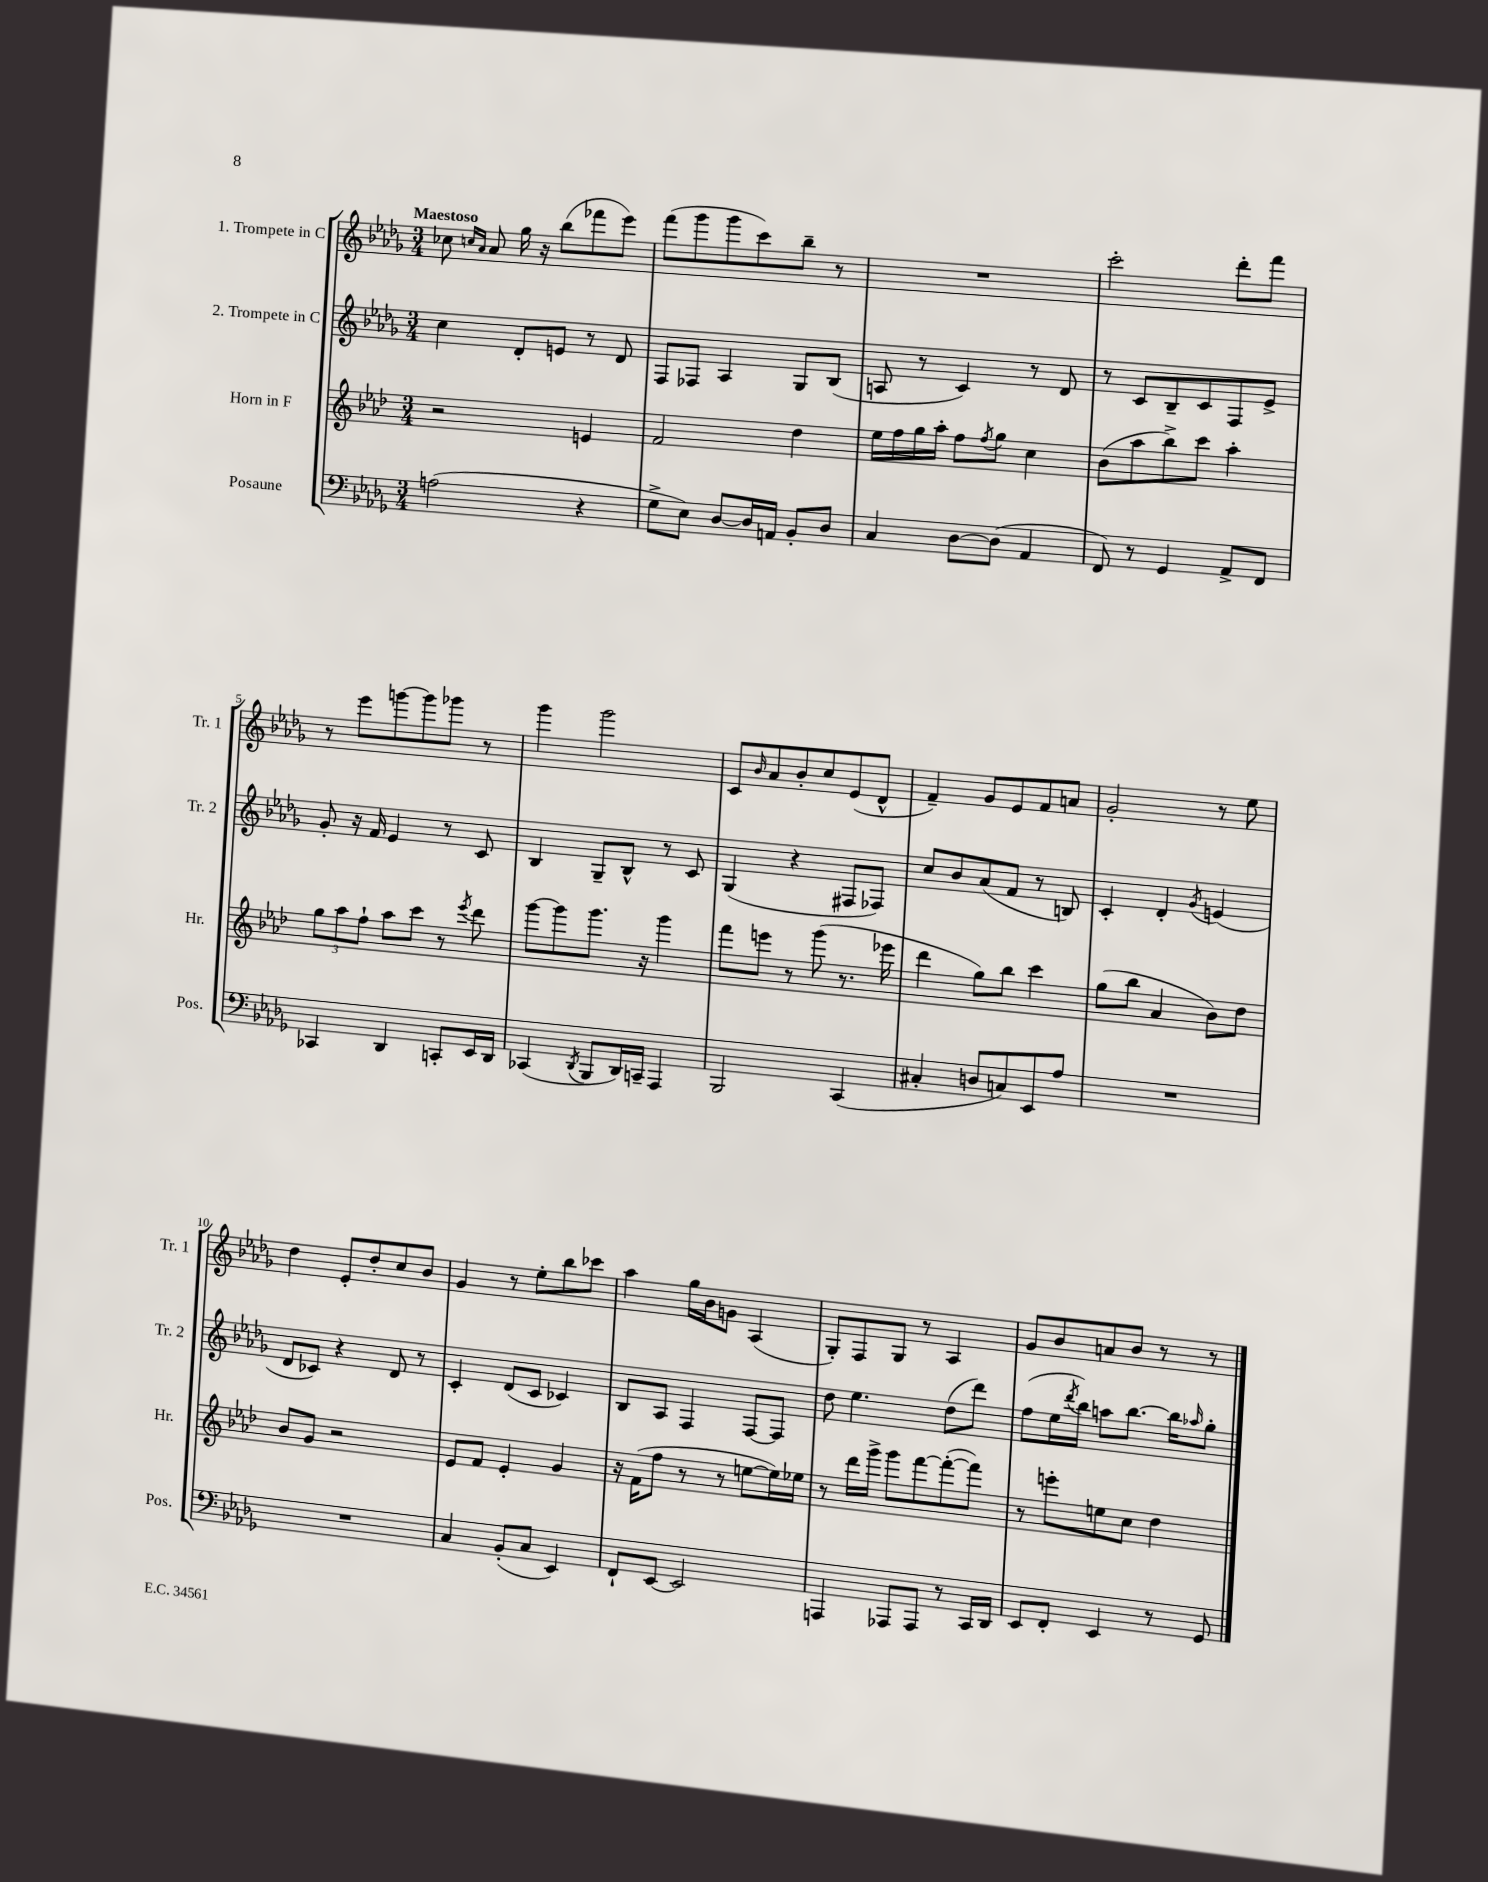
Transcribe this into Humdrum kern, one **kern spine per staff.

**kern	**kern	**kern	**kern
*part4	*part3	*part2	*part1
*staff4	*staff3	*staff2	*staff1
*I"Posaune	*I"Horn in F	*I"2. Trompete in C	*I"1. Trompete in C
*I'Pos.	*I'Hr.	*I'Tr. 2	*I'Tr. 1
*clefF4	*clefG2	*clefG2	*clefG2
*k[b-e-a-d-g-]	*k[b-e-a-d-]	*k[b-e-a-d-g-]	*k[b-e-a-d-g-]
*M3/4	*M3/4	*M3/4	*M3/4
=1	=1	=1	=1
!	!	!	!LO:TX:a:B:t=Maestoso
(2An\	2r	4cc\	8cc-X\
.	.	.	16qqccn/LL
.	.	.	16qqa-/JJ
.	.	.	8a-/
.	.	8d-'/L	16gg-\
.	.	.	16r
.	.	8en/J	(8bb-\L
4r	4en/	8r	8fff-X\
.	.	8d-/	8eee-\J)
=2	=2	=2	=2
8G-^\L	2f/	8F/L	(8fff\L
8E-\J)	.	8F-X/J	8ggg-\
[8D-/L	.	4A-/	8ggg-\
16D-/L]	.	.	8ccc\)
16AAn/JJ	.	.	.
8BB-'/L	4dd-\	8G-/L	8bb-~\J
8D-/J	.	(8B-/J	8r
=3	=3	=3	=3
4C/	16ee-\LL	8An/	2.r
.	16ff\	.	.
.	16gg\	8r	.
.	16aa-'\JJ	.	.
[8D-\L	8ff\L	4c/)	.
.	8qff/	.	.
(8D-\J]	8gg\J	.	.
4AA-/	4cc\	8r	.
.	.	8d-/	.
=4	=4	=4	=4
8FF/)	(8b-\L	8r	2ccc'\
8r	8aa-\	8c/L	.
4GG-/	8bb-^\)	8B-~/	.
.	8ccc\J	8c/	.
8AA-^/L	4aa-'\	8F/	8ddd-'\L
8FF/J	.	8e-^/J	8fff\J
!!LO:LB:g=z
=5	=5	=5	=5
4CC-X/	12gg\L	8g-'/	8r
.	12aa-\	.	.
.	.	16r	8eee-\L
.	12ff`\J	.	.
.	.	16f/	.
4DD-/	8aa-\L	4e-/	[8gggn\
.	8ccc\J	.	8ggg\]
8CCn'/L	8r	8r	8ggg-X\J
.	8qeee-/	.	.
16EE-/L	8ddd-\	8c/	8r
16DD-/JJ	.	.	.
=6	=6	=6	=6
(4CC-X/	[8ggg\L	4B-/	4ggg-\
.	8ggg\]	.	.
8qDD-/	.	.	.
8BBB-/L	8.ggg\J	8G-~/L	2ggg-\
16DD-/L)	.	8B-^^/J	.
16CCn~/JJ	16r	.	.
4AAA-/	4ggg\	8r	.
.	.	8c/	.
=7	=7	=7	=7
2BBB-/	8fff\L	(4G-/	8c/L
.	.	.	16qqb-/
.	8eeen\J	.	8a-/
.	8r	4r	8b-'/
.	(8ggg\	.	8cc/
(4CC/	8.r	8F#X/L	(8e-/
.	.	8F-X/J)	8d-^^/J
.	16eee-X\	.	.
=8	=8	=8	=8
4C#X'/	4ddd-\	8cc/L	4f~/)
.	.	8b-/	.
8Dn/L	8gg\L)	(8a-/	8g-/L
8Cn/)	8bb-\J	8f/J	8e-/
8EE-/	4ccc\	8r	8f/
8A-/J	.	8Bn/)	8an/J
=9	=9	=9	=9
2.r	(8gg\L	4c'/	2g-'/
.	8bb-\J	.	.
.	4a-/	4d-'/	.
.	.	8qg-/	.
.	8b-\L)	(4en/	8r
.	8dd-\J	.	8ee-\
!!LO:LB:g=z
=10	=10	=10	=10
2.r	8b-/L	8d-/L	4dd-\
.	8g/J	8c-X/J)	.
.	2r	4r	8e-'/L
.	.	.	8dd-'/
.	.	8d-/	8cc/
.	.	8r	8b-/J
=11	=11	=11	=11
4C/	8e-/L	4c'/	4g-/
.	8f/J	.	.
(8BB-'/L	4e-'/	(8d-/L	8r
8C/J	.	8c/J	8ee-'\L
4EE-/)	4g/	4c-X/)	8bb-\
.	.	.	8ccc-X\J
=12	=12	=12	=12
8FF`/L	16r	8B-/L	4aa-\
.	(16f\KL	.	.
[8EE-/J	8ff\J	8A-/J	.
2EE-/]	8r	4F/	16gg-\LL
.	.	.	16b-\J
.	8r	.	8gn\J
.	[8een\L	[8F/L	(4A-/
.	16ee\L])	8F/J]	.
.	16ee-X\JJ	.	.
=13	=13	=13	=13
4AAAn/	8r	8dd-\	8G-'/L)
.	16ddd-\LL	4.ee-\	8F/
.	16ggg^\JJ	.	.
8AAA-X/L	8ggg\L	.	8G-/J
8AAA-/J	[8fff\	.	8r
8r	(8fff'\_	(8dd-\L	4A-/
16CC/LL	8fff\J])	8ddd-\J)	.
16DD-/JJ	.	.	.
=14	=14	=14	=14
8EE-/L	8r	(8ff\L	8g-/L
8FF'/J	8eeen'\L	16ee-\L	8b-/
.	.	8qddd-/	.
.	.	16bb-\JJ)	.
4EE-/	8een\	8aan\L	8an/
.	8cc\J	[8.bb-\J	8b-/J
8r	4dd-\	.	8r
.	.	16bb-\KL]	.
.	.	16qqaa-X/	.
8GG-/	.	8gg-'\J	8r
==	==	==	==
*-	*-	*-	*-
